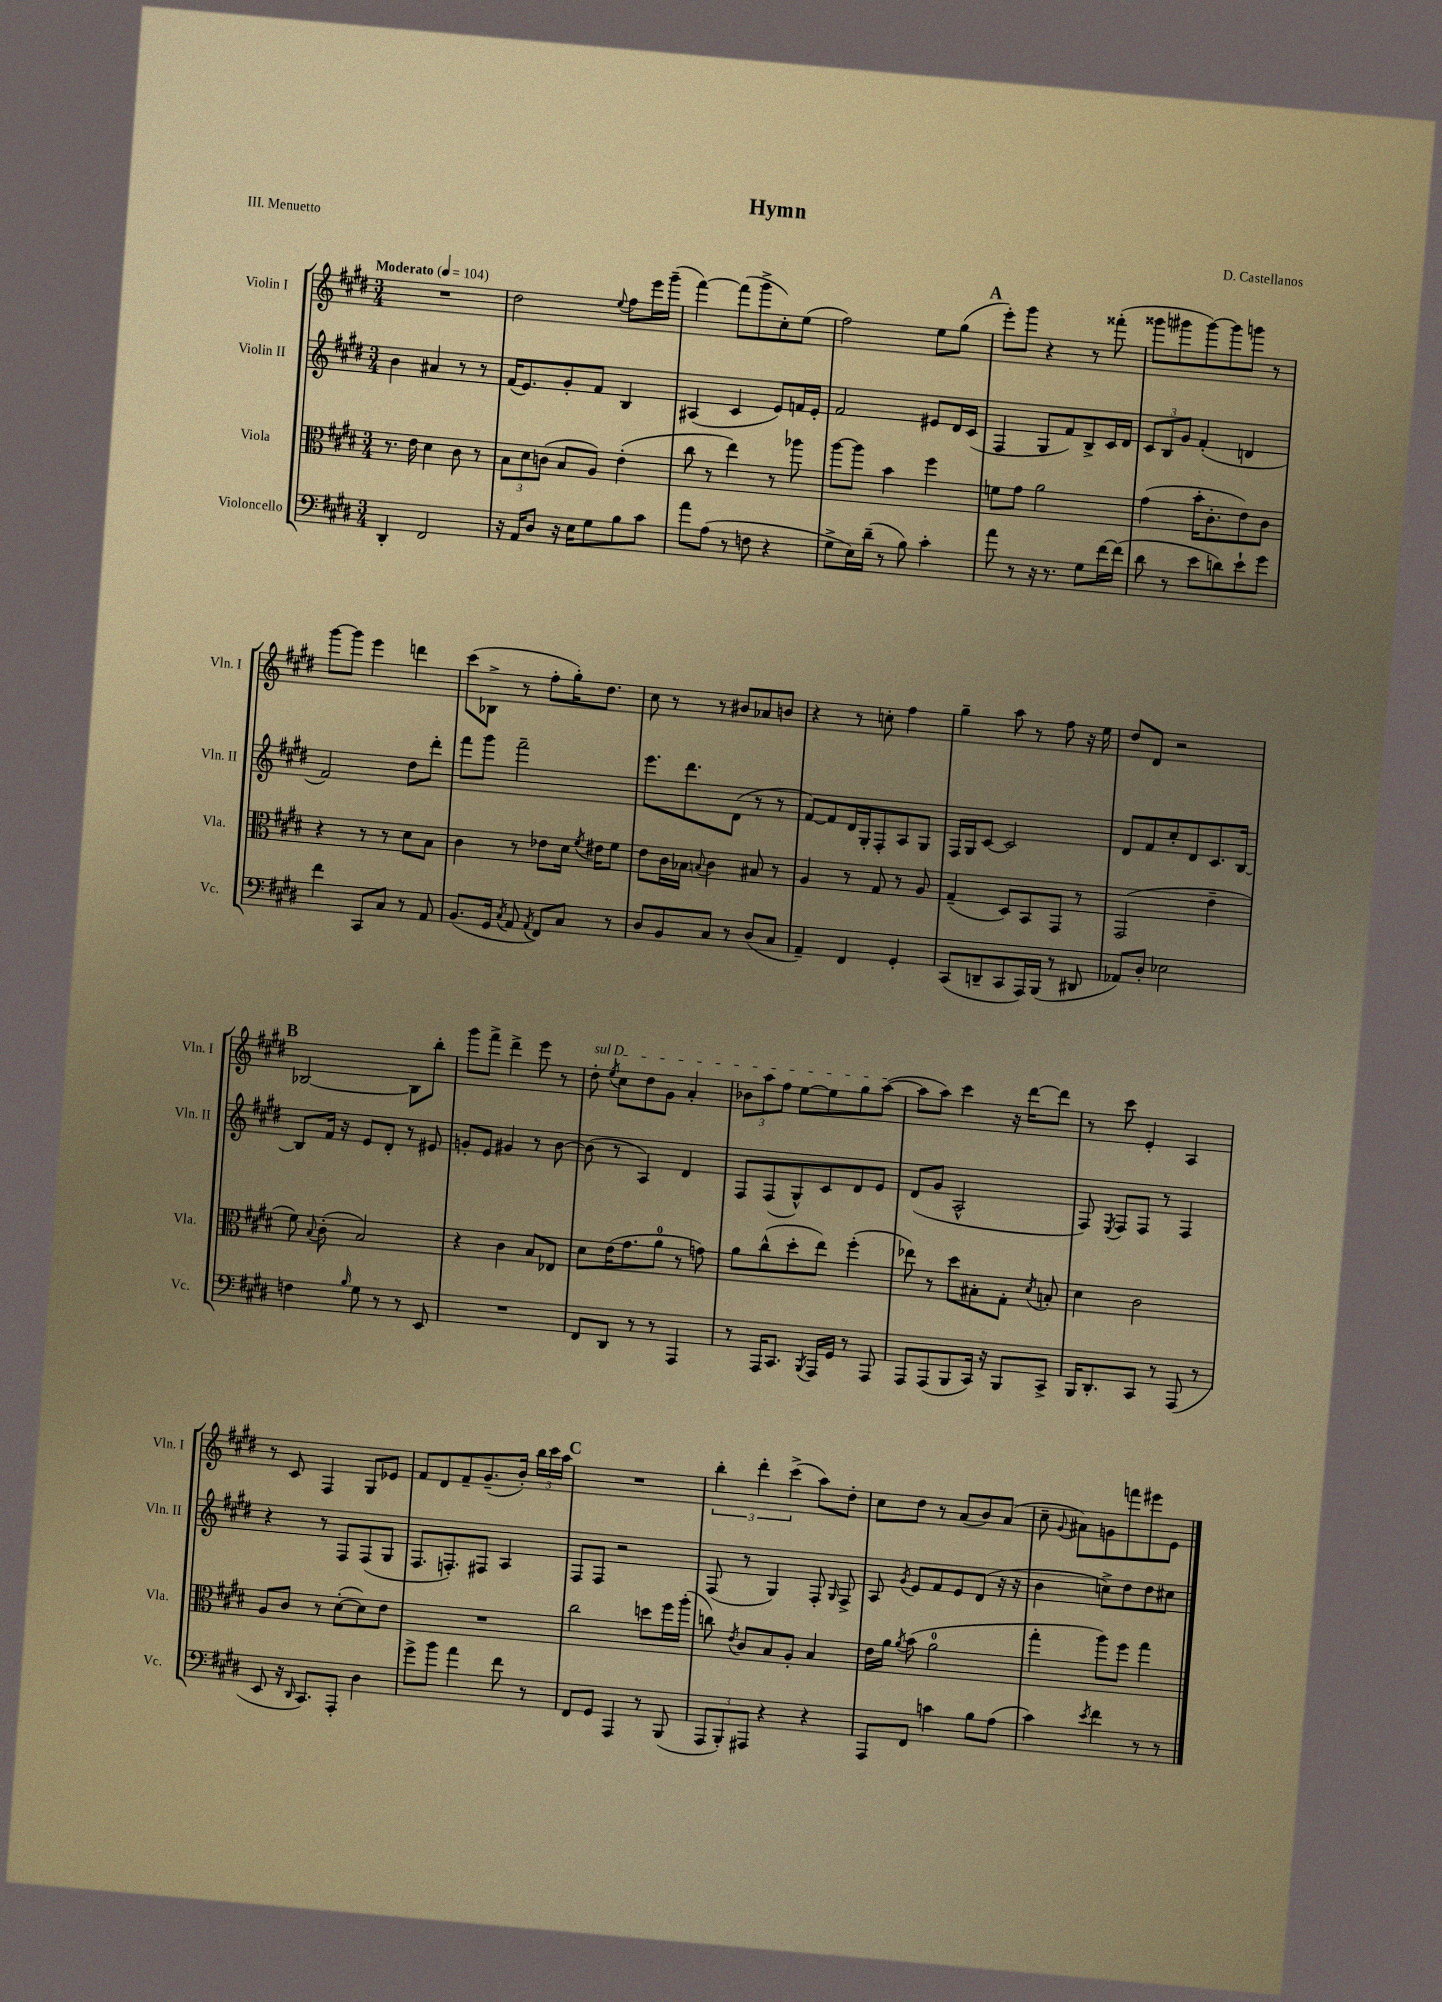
\header { title = "Hymn" composer = "D. Castellanos" piece = "III. Menuetto" }
<<
\new StaffGroup <<
\new Staff = "s0" \with { instrumentName = "Violin I" shortInstrumentName = "Vln. I" } {
    \clef treble \key e \major \numericTimeSignature \time 3/4 \tempo "Moderato" 4 = 104
    \autoBeamOff R2. |
    dis''2 \appoggiatura { e''8 } fis''8[ e'''16 gis'''16]--( |
    fis'''4~) fis'''8[( gis'''8-> cis''8-.) e''8]( |
    fis''2) e''8[ gis''8]( |
    \mark \markup { \bold "A" } e'''8[-.) gis'''8] r4 r8 fisis'''8-.( |
    gisis'''8[ gis'''8 gis'''8~) gis'''8 g'''8] r8 |
    gis'''8[~ gis'''8] e'''4 d'''4 |
    cis'''8[( bes8]-> r8 fis''8[-. gis''16-.) dis''8.] |
    cis''8 r8 r8 bis'8[ aes'8 b'8] |
    r4 r8 c''8-. fis''4 |
    gis''4-- a''8 r8 fis''8 r16 e''16 |
    dis''8[ dis'8] r2 |
    \mark \markup { \bold "B" } bes2~ bes8[ b''8]-. |
    gis'''8[ fis'''8]-> dis'''4-> e'''8 r8 |
    \once \override TextSpanner.bound-details.left.text = \markup { \italic "sul D" } dis''8-.\startTextSpan \acciaccatura { e''8 } cis''8[ dis''8 gis'8] a'4-. |
    \tuplet 3/2 { bes'8[ a''8 fis''8] } e''8[~ e''8 gis''8 a''8]~\stopTextSpan( |
    a''8[ a''8]) cis'''4 r16 dis'''16[~ dis'''8] |
    r8 cis'''8 e'4-. a4 |
    r8 cis'8 fis4 gis8[ ees'8] |
    fis'8[ dis'8 fis'8-- gis'8.--( b'16]-.) \tuplet 3/2 { b''16[ cis'''16 a''16] } |
    \mark \markup { \bold "C" } R2. |
    \tuplet 3/2 { b''4-. dis'''4-. cis'''4->( } a''8[) dis''8]-. |
    cis''8[ dis''8] r8 a'8[( b'8) a'8]( |
    cis''8-- \appoggiatura { gis'8 } ais'8[) g'8 f'''8 eis'''8 e'8] \bar "|." |
}
\new Staff = "s1" \with { instrumentName = "Violin II" shortInstrumentName = "Vln. II" } {
    \clef treble \key e \major \numericTimeSignature \time 3/4
    \autoBeamOff b'4 ais'4 r8 r8 |
    fis'16[( e'8.) gis'8-. fis'8] b4 |
    ais4( cis'4 e'8[) f'16 e'16]-. |
    fis'2 eis'8[ dis'16 cis'16]( |
    \mark \markup { \bold "A" } fis4 gis8[ fis'8) b8-> cis'16 dis'16] |
    \tuplet 3/2 { cis'8[ b8 gis'8] } fis'4-.( d'4 |
    fis'2) dis''8[ dis'''8]-. |
    fis'''8[ gis'''8] fis'''2-- |
    e'''8.[ dis'''8. dis'8]( r8 r8 |
    fis'8[~) fis'8 dis'16 gis16-. fis8-. a8 gis8] |
    fis16[ gis16 cis'8]~ cis'2 |
    dis'8[ fis'8 cis''8-. dis'8 cis'8. b16]~ |
    \mark \markup { \bold "B" } b8[ fis'16] r16 e'8[ dis'8]-. r8 eis'8 |
    g'8[-. e'8] gis'4 r8 b'8~ |
    b'8( r8 a4) dis'4 |
    fis8[ fis8( gis8-^) cis'8 dis'8 e'8] |
    dis'8[( gis'8] a2-^ |
    fis8) \acciaccatura { e8 } fis8[ fis8] r8 fis4 |
    r4 r8 fis8[ fis8( gis8] |
    fis8.[ f8.-.) fis8] a4 |
    \mark \markup { \bold "C" } fis8[ fis8] r2 |
    fis8( r8 gis4) fis8-. \grace { gis16 } fis8-> |
    a8 \acciaccatura { gis'8 } e'8[ fis'8 e'8 dis'8]( r16 r16 |
    b'4 c''8[->) dis''8 dis''8 cis''8] \bar "|." |
}
\new Staff = "s2" \with { instrumentName = "Viola" shortInstrumentName = "Vla." } {
    \clef alto \key e \major \numericTimeSignature \time 3/4
    \autoBeamOff r8. e'16 dis'4 cis'8 r8 |
    \tuplet 3/2 { b8[ dis'8 c'8]( } b8[ a8]) e'4-.( |
    cis''8 r8 e''4) r8 aes''8 |
    a''8[~ a''8] b'4 fis''4 |
    \mark \markup { \bold "A" } f'8[ gis'8] a'2 |
    gis'4( b'16[-. cis'8.-. e'8) cis'8] |
    r4 r8 r8 dis'8[ b8] |
    cis'4 r8 ees'8[ dis'16] \acciaccatura { fis'8 } eis'16[ fis'8] |
    e'8[ cis'16 bes16] \appoggiatura { b8 } cis'4 bis8 r8 |
    a4 r8 gis8 r8 a8 |
    gis4--( dis8[) b,8 gis,8] r8 |
    gis,2( e'4-- |
    \mark \markup { \bold "B" } fis'8) \appoggiatura { b8 } cis'8-.( b2) |
    r4 cis'4 b8[ ees8] |
    dis'8[ e'16( gis'8. a'8]-0 r8 g'8) |
    a'8[ cis''8-^( dis''8-. e''8]) fis''4-.( |
    ees''8) r8 dis''8[ bis8-. gis8]-. \acciaccatura { dis'8 } b8-. |
    dis'4 cis'2 |
    a8[ cis'8] r8 dis'8[~-.( dis'8) e'8] |
    R2. |
    \mark \markup { \bold "C" } cis''2 d''8[ fis''16 a''16]-.( |
    c''8) \acciaccatura { e'8 } cis'8[ b8 a8]-. b4 |
    e'16[ a'16] \acciaccatura { a'8 } b'8( a'2-0 |
    gis''4-. a''8[) fis''8] gis''4 \bar "|." |
}
\new Staff = "s3" \with { instrumentName = "Violoncello" shortInstrumentName = "Vc." } {
    \clef bass \key e \major \numericTimeSignature \time 3/4
    \autoBeamOff dis,4-. fis,2 |
    r16 a,16[ dis8] r16 e16[ gis8 b8 cis'8] |
    a'8[ a8]( r8 f8 r4 |
    gis8[-> e16) dis'16]--( r8 b8) cis'4-. |
    \mark \markup { \bold "A" } a'8 r8 r16 r8. gis8[ fis'16~ fis'16]( |
    dis'8 r8 e'8[ d'8) e'8-! gis'8] |
    fis'4 cis,8[ cis8] r8 a,8 |
    b,8.[( gis,16] \acciaccatura { cis8 } a,8 \acciaccatura { a,8 } fis,8[) cis8] r8 |
    dis8[ b,8 cis8] r8 dis8[( cis8] |
    a,4--) fis,4 gis,4-. |
    cis,8[( d,8-- cis,8 a,,16) b,,16]( r8 dis,8 |
    aes,8[) dis8]-. ees2 |
    \mark \markup { \bold "B" } f4 \grace { b16 } gis8 r8 r8 e,8 |
    R2. |
    fis,8[ dis,8] r8 r8 a,,4 |
    r8 a,,16[ cis,8.] \acciaccatura { b,,8 } a,,16[ gis,16] r8 a,,8 |
    a,,8[ a,,8( b,,8 cis,16]) r16 b,,8[ cis,8]-> |
    b,,16[ dis,8.-. cis,8] r8 a,,8( r8 |
    e,8 r16 \grace { dis,16 } cis,8.[) a,,8]-. dis4 |
    gis'8[-> b'8] a'4 fis'8 r8 |
    \mark \markup { \bold "C" } fis,8[ gis,8] a,,4 r8 b,,8( |
    \tuplet 3/2 { a,,8[ b,,8-.) ais,,8] } r4 r4 |
    a,,8[ fis,8] c'4 b8[ a8]( |
    cis'4) \acciaccatura { e'8 } fis'4 r8 r8 \bar "|." |
}
>>
>>
\layout { \context { \Score \remove "Bar_number_engraver" } }
